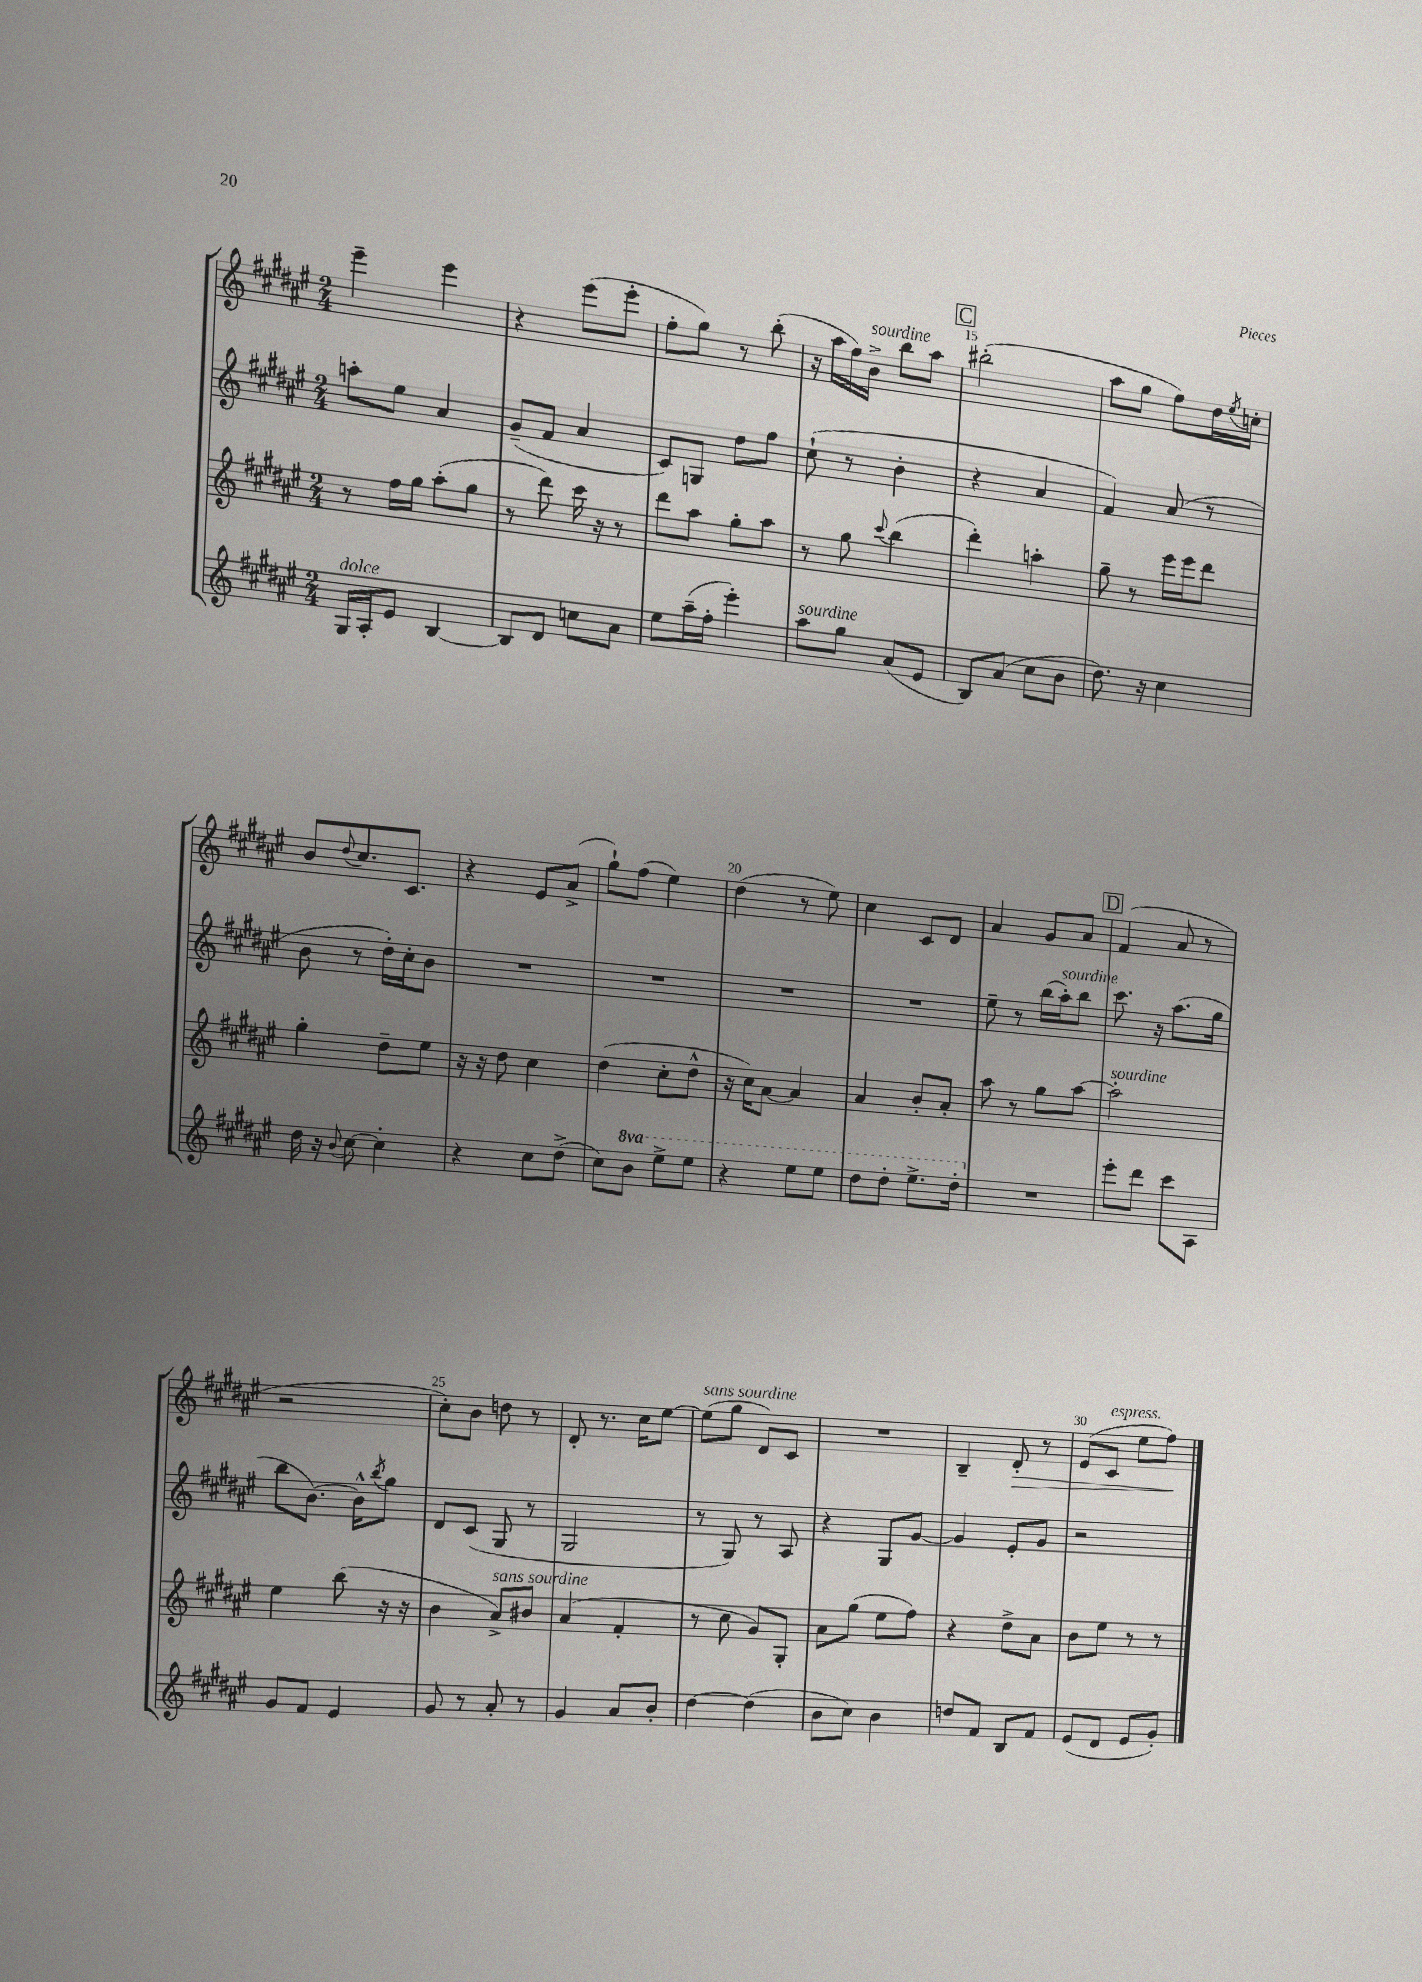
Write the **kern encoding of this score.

**kern	**kern	**kern	**kern
*staff4	*staff3	*staff2	*staff1
*clefG2	*clefG2	*clefG2	*clefG2
*k[f#c#g#d#a#e#]	*k[f#c#g#d#a#e#]	*k[f#c#g#d#a#e#]	*k[f#c#g#d#a#e#]
*M2/4	*M2/4	*M2/4	*M2/4
16G#	8r	8aa'	4eee#~
16A#'	.	.	.
8e#	16ff#	8ee#	.
.	16gg#	.	.
[4B	(8aa#'	4a#	4eee#
.	8gg#	.	.
=	=	=	=
8B]	8r	(8g#~	4r
8d#	8ddd#)	8f#	.
8cc	16ccc#	4a#	(8eee#
.	16r	.	.
8a#	8r	.	8eee#'
=	=	=	=
8ee#	8ddd#	8c#)	8ff#'
(16aa#~	8aa#	8G	8gg#)
16ff#'	.	.	.
4eee#')	8gg#'	8dd#	8r
.	8aa#	8ff#	(8bb'
=	=	=	=
8aa#	8r	(8cc#`	16r
.	.	.	16aa#
8gg#	8gg#	8r	16ff#)
.	.	.	16b^
.	8qqccc#	.	.
(8a#	(4bb	4b'	8bb
8e#	.	.	8aa#
=	=	=	=
8B)	4ddd#')	4r	(2bb#'
(8a#	.	.	.
8cc#	4aa'	4a#	.
8b	.	.	.
=	=	=	=
8.dd#)	8gg#~	4f#)	8aa#
.	8r	.	8gg#
16r	.	.	.
4cc#	16eee#	(8a#	8ff#)
.	16eee#	.	.
.	8ddd#	8r	16dd#
.	.	.	8qee#
.	.	.	16cc'
=	=	=	=
16dd#	4gg#'	8b	8b
16r	.	.	.
8qqb	.	.	8qqdd#
[8cc#	.	8r	8.cc#
4cc#']	8dd#~	16dd#')	.
.	.	16cc#'	8.c#
.	8ee#	8b	.
=	=	=	=
4r	16r	2r	4r
.	16r	.	.
.	8dd#	.	.
8cc#	4cc#	.	8e#
(8dd#^	.	.	(8a#^
=	=	=	=
8cc#)	(4dd#	2r	8gg#`)
8bb	.	.	(8ff#
8eee#^	8cc#'	.	4ee#)
8eee#	8dd#^^	.	.
=	=	=	=
4r	16r	2r	(4dd#
.	16cc#)	.	.
.	[8a#	.	.
8eee#	4a#]	.	8r
8eee#	.	.	8ee#)
=	=	=	=
8ddd#	4a#	2r	4cc#
8ddd#'	.	.	.
8.eee#^	8b'	.	8c#
.	8a#'	.	8d#
16ddd#'	.	.	.
=	=	=	=
2r	8aa#	8ee#~	4a#
.	8r	8r	.
.	8gg#	(16bb	8g#
.	.	16aa#')	.
.	[8aa#	8bb	8a#
=	=	=	=
8eee#'	2aa#']	8.ccc#	(4f#
8ddd#	.	.	.
.	.	16r	.
8ccc#	.	(8.aa#	8a#
8A#	.	.	8r
.	.	16gg#	.
=	=	=	=
8g#	4ee#	8bb	2r
8f#	.	[8.b)	.
4e#	(8bb	.	.
.	.	16b^^]	.
.	.	8qbb	.
.	16r	8gg#	.
.	16r	.	.
=	=	=	=
8g#	4b	8d#	8cc#')
8r	.	(8c#	8b
8a#'	8a#^)	8G#	8dd
8r	8b#	8r	8r
=	=	=	=
4g#	(4a#	2G#	8d#'
.	.	.	8.r
8a#	4f#'	.	.
.	.	.	16cc#
8b'	.	.	[8ee#
=	=	=	=
[4dd#	8r	8r	(8ee#]
.	8cc#	8G#)	8gg#
(4dd#]	8g#)	8r	8d#)
.	8G#'	8A#	8c#
=	=	=	=
8b	8a#	4r	2r
8cc#)	(8gg#	.	.
4b	8ee#	8G#	.
.	8ff#)	[8g#	.
=	=	=	=
8dd	4r	4g#]	4B~
8f#	.	.	.
8B	8dd#^	8e#'	8d#'
8f#	8a#	8g#	8r
=	=	=	=
(8e#	8b	2r	(8e#
8d#	8ee#	.	8c#
8e#	8r	.	8ee#
8g#')	8r	.	8ff#)
==	==	==	==
*-	*-	*-	*-
